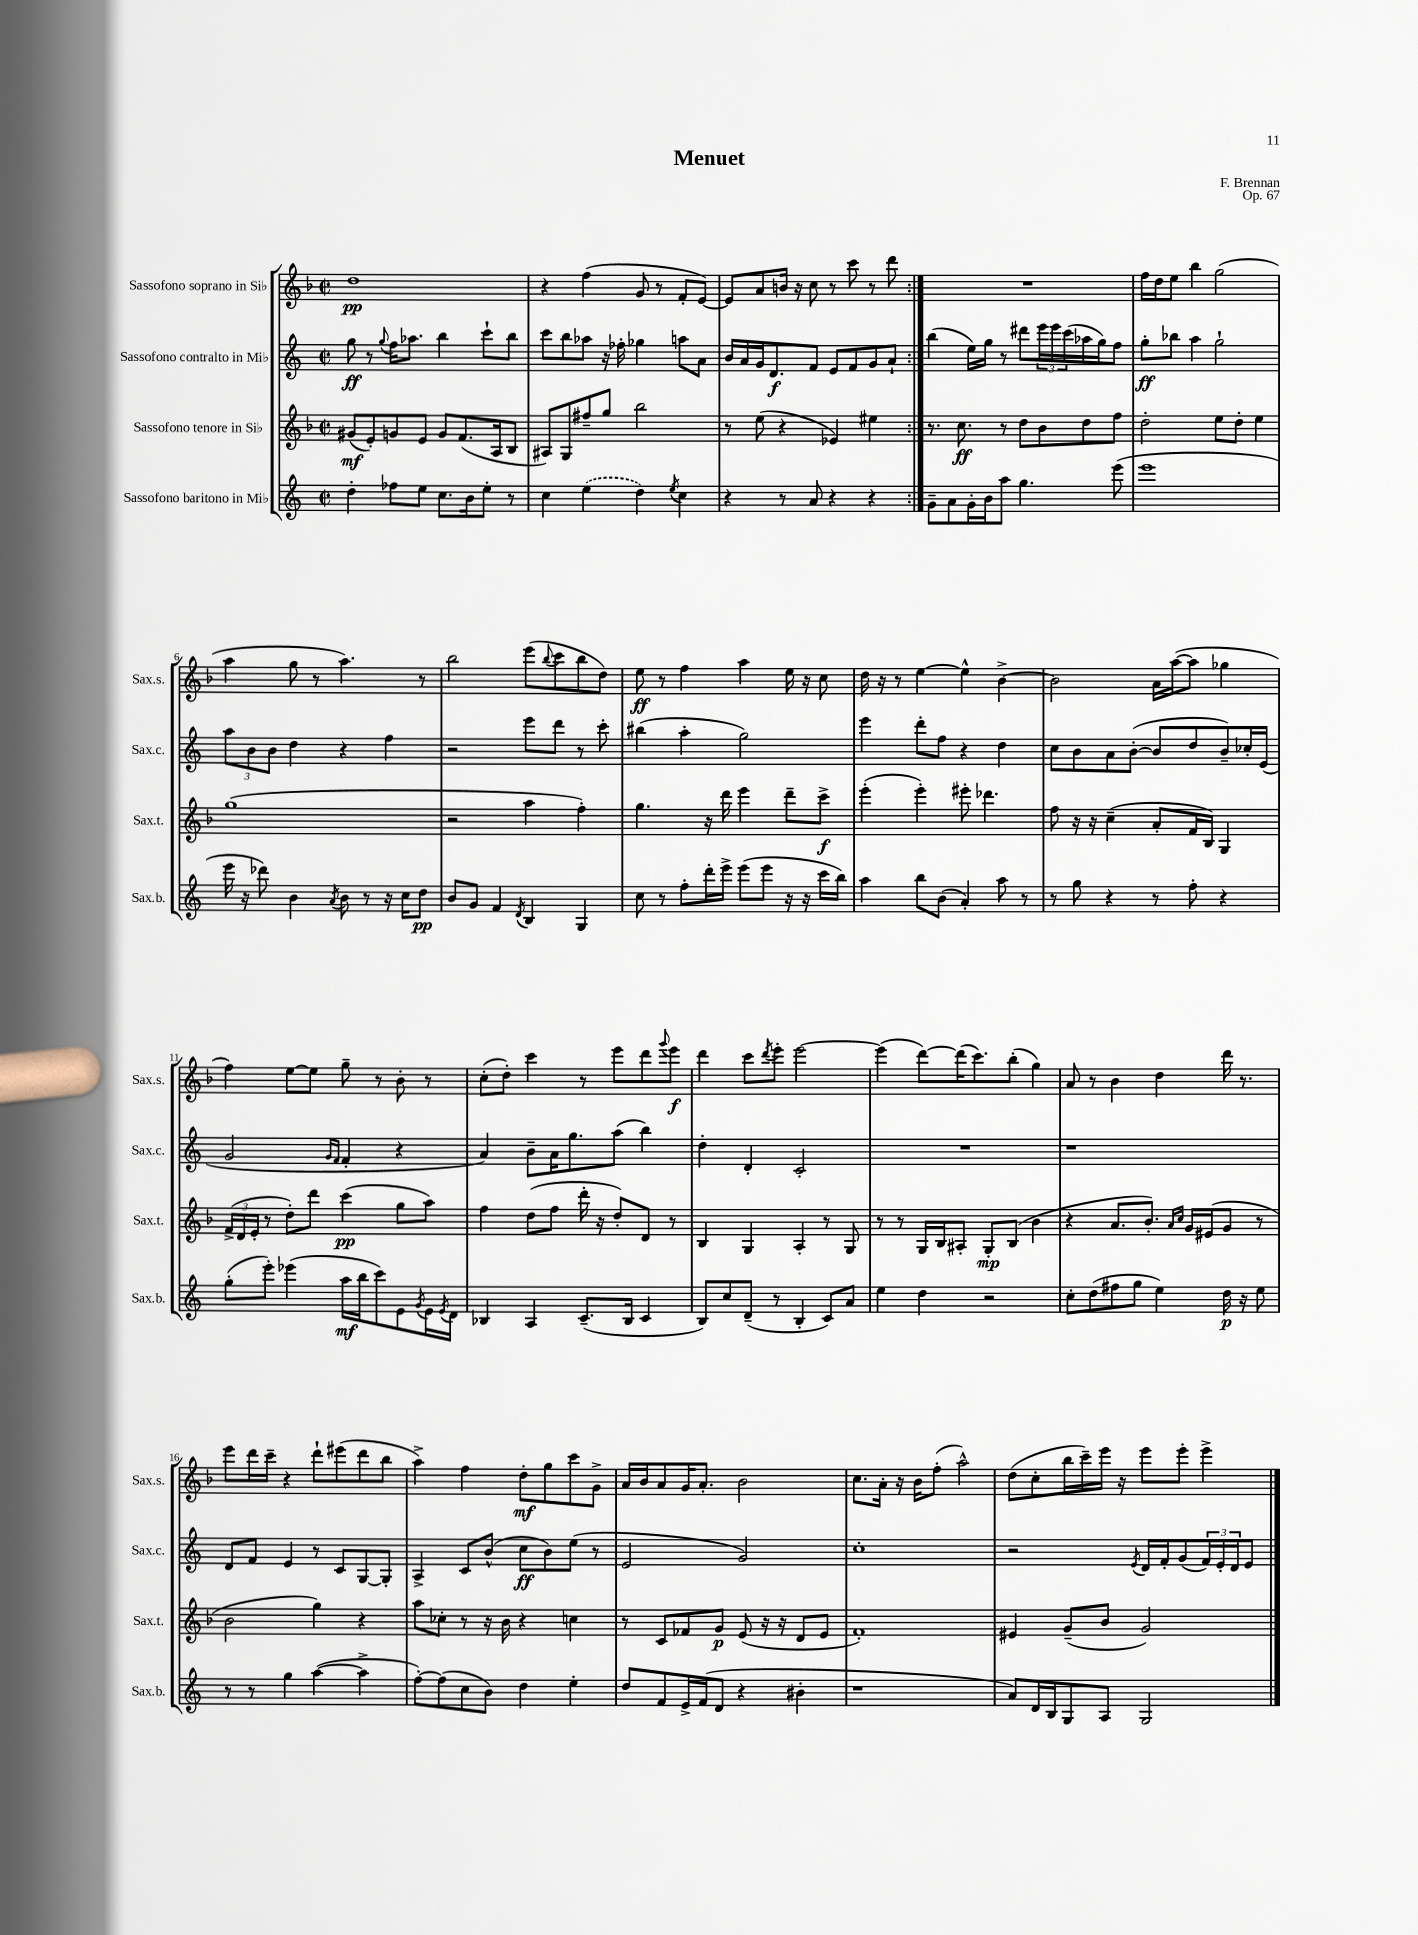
\header { title = "Menuet" composer = "F. Brennan" opus = "Op. 67" }
<<
\new StaffGroup <<
\new Staff = "s0" \with { instrumentName = "Sassofono soprano in Sib" shortInstrumentName = "Sax.s." } {
    \clef treble \key f \major \defaultTimeSignature \time 2/2
    \repeat volta 2 { d''1\pp |
    r4 f''4( g'8 r8 f'8-. e'8~) |
    e'8 a'8 b'16 r16 c''8 r8 c'''8 r8 d'''8 | }
    R1 |
    f''16 d''16 e''8 bes''4 g''2( |
    a''4 g''8 r8 a''4.) r8 |
    bes''2 e'''8( \appoggiatura { bes''8 } c'''8 bes''8 d''8) |
    e''8\ff r8 f''4 a''4 e''16 r16 c''8 |
    d''16 r16 r8 e''4~ e''4-^ bes'4~-> |
    bes'2 a'16 a''16~( a''8 ges''4 |
    f''4) e''8~ e''8 g''8-- r8 bes'8-. r8 |
    c''8-.( d''8-.) c'''4 r8 e'''8 d'''8 \appoggiatura { g'''8 } e'''8\f |
    d'''4 c'''8 \acciaccatura { d'''8 } e'''8-. e'''2~ |
    e'''4( d'''8~) d'''16( c'''8.) bes''8-.( g''4) |
    a'8 r8 bes'4 d''4 d'''16 r8. |
    e'''8 d'''16 c'''16-- r4 d'''8-! eis'''8( d'''8 bes''8 |
    a''4->) f''4 d''8-.\mf g''8 c'''8 g'8-> |
    a'16 bes'16 a'8 g'16 a'8.-. bes'2 |
    c''8. a'16-. r16 bes'16 f''8-.( a''2-^) |
    d''8( c''8-. bes''16 c'''16--) e'''16 r16 e'''8 e'''8-. e'''4-> \bar "|." |
}
\new Staff = "s1" \with { instrumentName = "Sassofono contralto in Mib" shortInstrumentName = "Sax.c." } {
    \clef treble \key c \major \defaultTimeSignature \time 2/2
    \repeat volta 2 { g''8\ff r8 \appoggiatura { g''8 } f''16 aes''8. b''4 c'''8-! b''8 |
    c'''8 b''8 aes''8 r16 fes''16-. ges''4 a''8 a'8 |
    b'16 a'16 g'16 d'8.\f f'8 e'8 f'8 g'8 a'8-! | }
    b''4( e''16) g''16 r8 dis'''8 \tuplet 3/2 { e'''16 e'''16 c'''16( } aes''16 g''16) f''8 |
    g''8-.\ff bes''8 a''4 g''2-! |
    \tuplet 3/2 { a''8 b'8 b'8 } d''4 r4 f''4 |
    r2 e'''8 d'''8 r8 c'''8-. |
    bis''4( a''4-. g''2) |
    e'''4 d'''8-. f''8 r4 d''4 |
    c''8 b'8 a'8 b'8~-.( b'8 d''8 b'8--) ces''16-. e'16( |
    g'2 \grace { g'16 f'16 } f'4-. r4 |
    a'4) b'8-- a'16 g''8. a''8( b''4) |
    d''4-. d'4-. c'2-. |
    R1 |
    r1 |
    d'8 f'8 e'4 r8 c'8 g8~ g8-. |
    a4-> c'8 b'8-^( c''8\ff b'8) e''8( r8 |
    e'2 g'2) |
    c''1-. |
    r2 \acciaccatura { e'8 } d'16 f'16-. g'8( \tuplet 3/2 { f'16) e'16-. d'16 } e'8 \bar "|." |
}
\new Staff = "s2" \with { instrumentName = "Sassofono tenore in Sib" shortInstrumentName = "Sax.t." } {
    \clef treble \key f \major \defaultTimeSignature \time 2/2
    \repeat volta 2 { gis'8\mf( e'8-.) g'8 e'8 g'8 f'8.( a16 bes8 |
    ais8) g8 fis''8-- g''8 bes''2 |
    r8 e''8( r4 ees'4) eis''4 | }
    r8. c''8.\ff r8 d''8 bes'8 d''8 f''8 |
    d''2-. e''8 d''8-. e''4 |
    g''1( |
    r2 a''4 f''4-.) |
    g''4. r16 d'''16 e'''4 d'''8-- c'''8->\f |
    e'''4-.( e'''4-.) eis'''8-. des'''4. |
    f''8 r16 r16 c''4--( a'8-. f'16 bes16) g4 |
    \tuplet 3/2 { f'16->( d'16 e'16-. } r8 d''8-.) d'''8 c'''4\pp( g''8 a''8) |
    f''4 d''8( f''8 d'''16-. r16 d''8-.) d'8 r8 |
    bes4 g4 a4-. r8 g8 |
    r8 r8 g16 bes16 ais8-. g8-.\mp bes8( bes'4 |
    r4 a'8. bes'8.-.) \grace { a'16 c''16 } g'16 eis'16( g'8 r8 |
    bes'2 g''4) r4 |
    a''8 ces''8-. r8 r16 bes'16 r4 c''4 |
    r8 c'8 fes'8 g'8\p e'8( r16 r16 d'8 e'8 |
    f'1-.) |
    eis'4 g'8--( bes'8 g'2) \bar "|." |
}
\new Staff = "s3" \with { instrumentName = "Sassofono baritono in Mib" shortInstrumentName = "Sax.b." } {
    \clef treble \key c \major \defaultTimeSignature \time 2/2
    \repeat volta 2 { d''4-. fes''8 e''8 c''8. b'16 e''8-. r8 |
    c''4 \once \slurDashed e''4( d''4) \acciaccatura { e''8 } c''4 |
    r4 r8 a'8 r4 r4 | }
    g'8-- a'8 g'16-. b'16 a''8 g''4. e'''8( |
    e'''1 |
    e'''16 r16 des'''8) b'4 \acciaccatura { a'8 } b'8 r8 r16 c''16 d''8\pp |
    b'8 g'8 f'4 \acciaccatura { d'8 } b4 g4 |
    c''8 r8 f''8-. d'''16-. e'''16-> e'''8( e'''8 r16 r16 c'''16 b''16) |
    a''4 b''8 b'8( a'4-.) a''8 r8 |
    r8 g''8 r4 r8 f''8-. r4 |
    g''8-.( e'''8-.) ees'''4( a''16\mf b''16 c'''8) e'8 \acciaccatura { g'8 } e'16 \acciaccatura { e'8 } d'16 |
    bes4 a4 c'8.--( bes16 c'4 |
    b8) c''8 d'8--( r8 b4-. c'8) a'8 |
    e''4 d''4 r2 |
    c''8-. d''8( fis''8 g''8 e''4) d''16\p r16 e''8 |
    r8 r8 g''4 a''4~( a''4-> |
    f''8~-.) f''8( c''8 b'8) d''4 e''4-. |
    d''8 f'8 e'16-> f'16( d'8 r4 bis'4-. |
    r1 |
    a'8) d'16 b16 g8 a8 g2 \bar "|." |
}
>>
>>
